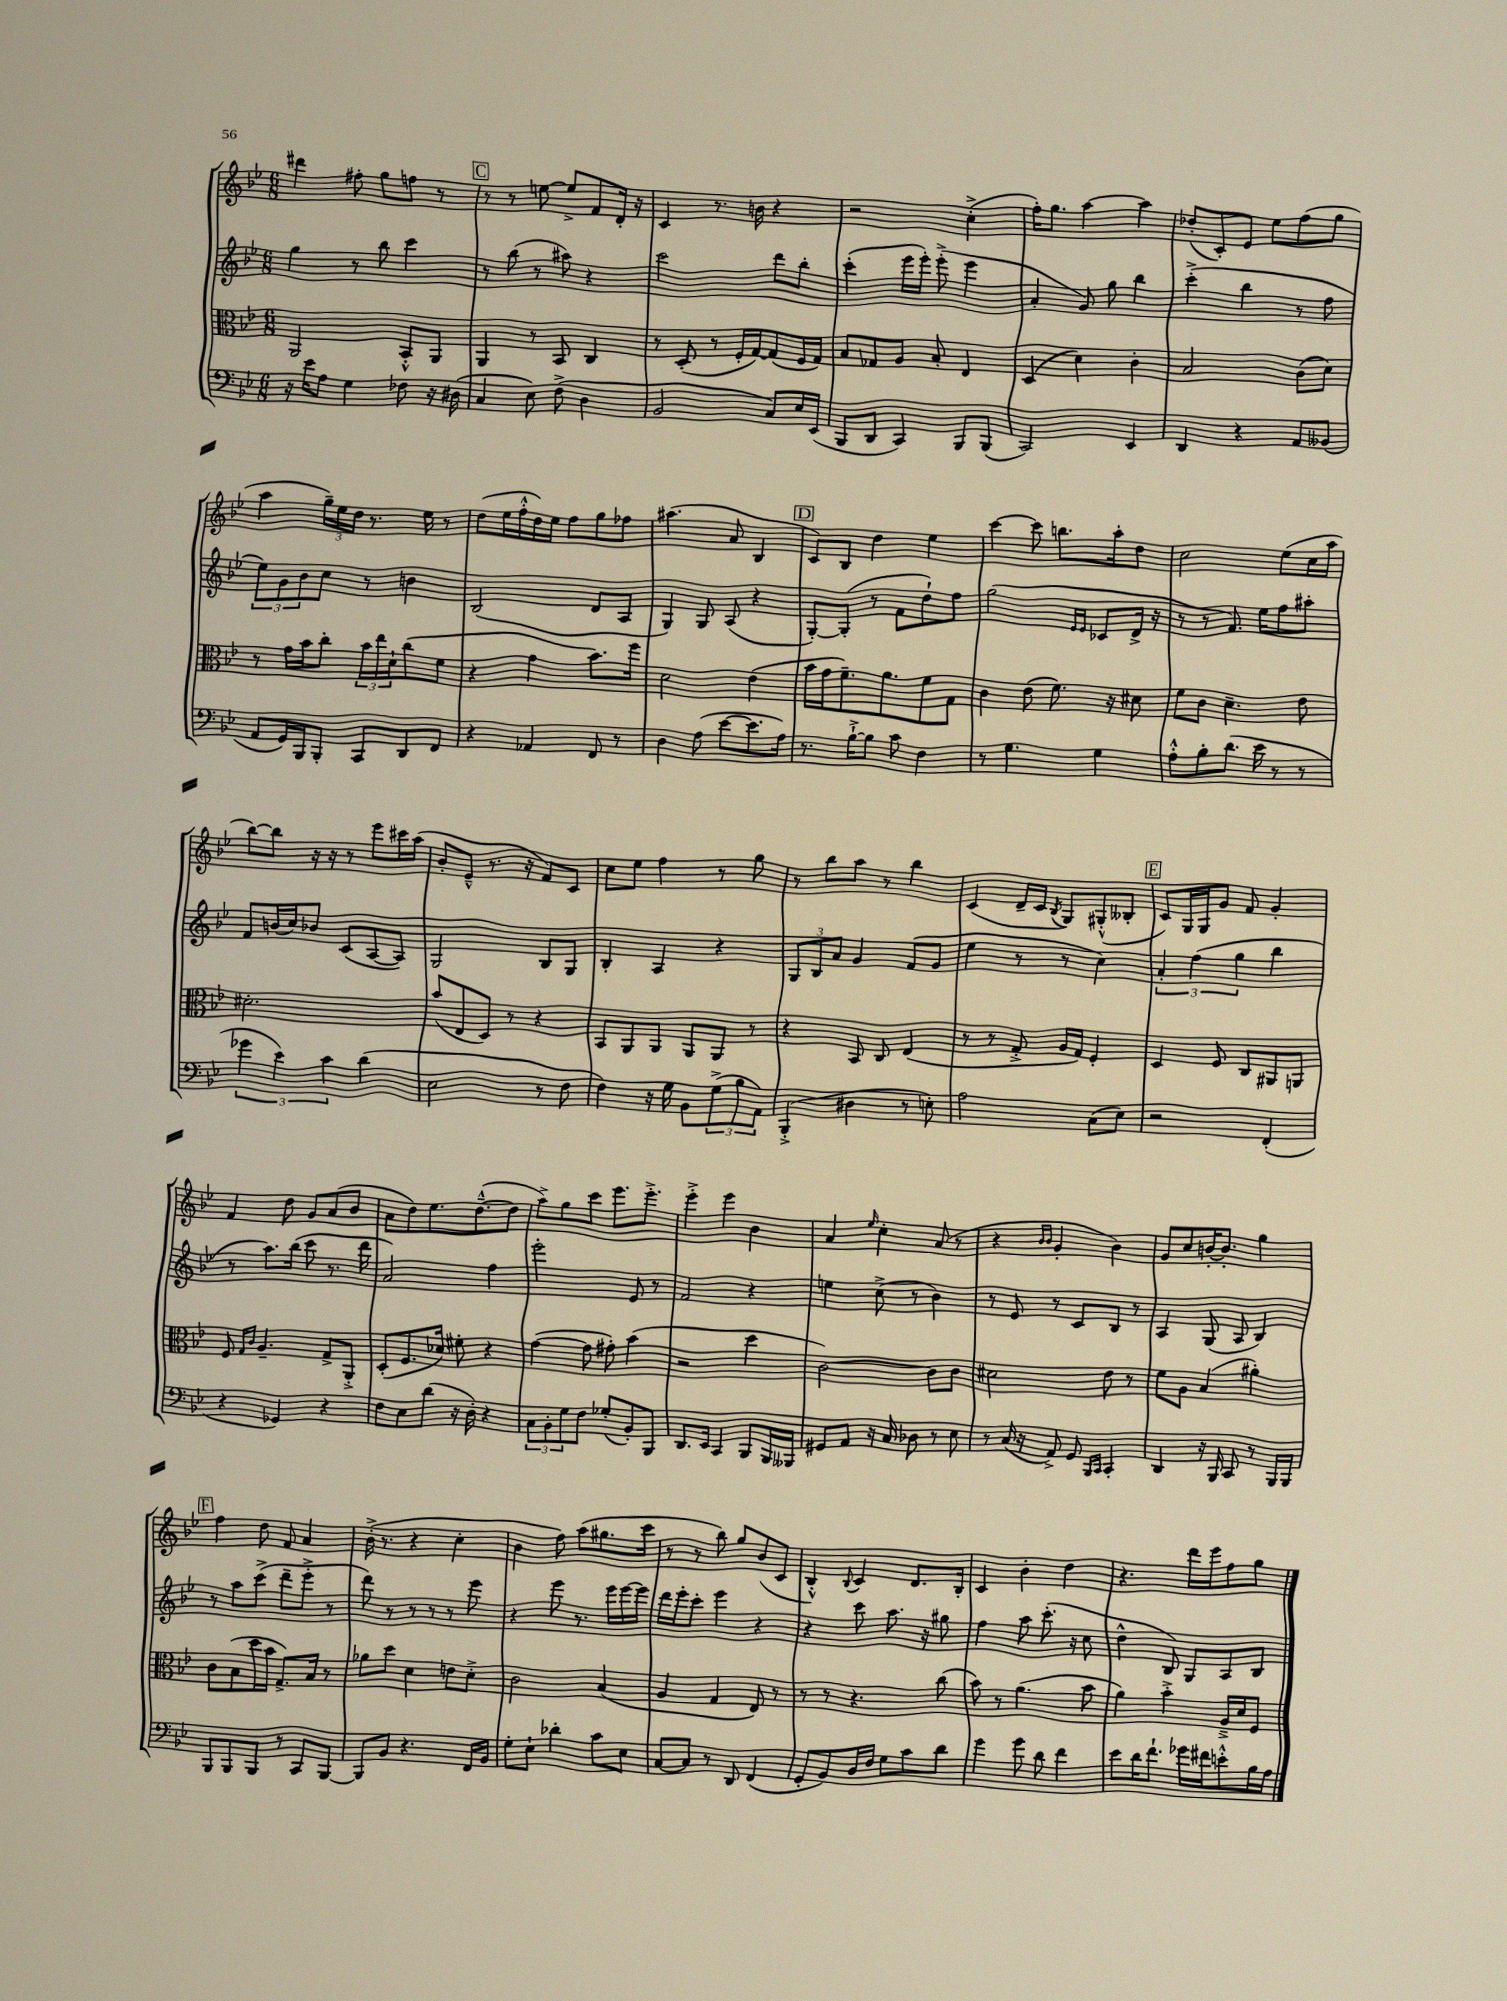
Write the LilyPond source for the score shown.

<<
\new StaffGroup <<
\new Staff = "s0" {
    \clef treble \key bes \major \numericTimeSignature \time 6/8
    dis'''4 fis''8-. g''8 f''8 r8 |
    \mark \markup { \box "C" } r8 r8 e''8~ e''8-> f'8 d'16-. r16 |
    c'4 r8. b'16 r4 |
    r2 c''4-.->( |
    f''16-.) g''8. a''4~ a''4 |
    des''8-.( c'8-.) ees'8 ees''8 f''8( g''8 |
    a''4 \tuplet 3/2 { g''16--) ees''16 d''16 } r8. ees''16 r8 |
    d''8( ees''16 f''16-.-^ d''16) ees''16 f''8 g''8 fes''8 |
    ais''4.( a'8 bes4 |
    \mark \markup { \box "D" } c'8) bes8 d''4 ees''4 |
    c'''4~ c'''8 b''8. a''16-. d''8 |
    c''2 ees''8( c''16 a''16 |
    bes''8~) bes''8 r16 r16 r8 ees'''8 cis'''16 a''16( |
    bes'8-. ees'8---^ r8. r16 f'8) c'8 |
    c''8 ees''8 f''4 r8 g''8 |
    r8 bes''8 a''8 r8 bes''4 |
    c'4( d'16-- c'16 \acciaccatura { bes8 } g8) gis8-.-^( beses8-. |
    \mark \markup { \box "E" } c'8) g16 g16 g'8 f'8 g'4-. |
    f'4 d''8 g'8 a'8( bes'8 |
    a'8 d''8) ees''8. d''8.~---^( d''8 |
    a''8->) g''8 c'''8 ees'''8. ees'''8.-.-> |
    ees'''4-.-> ees'''4 bes'4 |
    a'4 \grace { ees''16 } c''4-. a'8( r8 |
    r4 \grace { bes'16 bes'16 } g'4-. bes'4) |
    g'8 c''8 b'16~-. b'8.-. g''4 |
    \mark \markup { \box "F" } f''4 d''8 f'8 a'4 |
    bes'16-.->( r8. r4 c''4-. |
    bes'4 f''8) a''8( gis''8. c'''16 |
    r8 r8 bes''8) g''8 bes'8( c'8 |
    bes4-.-^) \appoggiatura { bes8 } c'4 d'8. bes16-. |
    c'4 bes'4-. d''4 |
    r4. d'''16 ees'''16 f''8 g''8 \bar "|." |
}
\new Staff = "s1" {
    \clef treble \key bes \major \numericTimeSignature \time 6/8
    g''4 r8 bes''8 c'''4 |
    \mark \markup { \box "C" } r8 bes''8( r8 ais''8) r4 |
    c'''2 d'''8 bes''8-. |
    c'''4-.( ees'''16 ees'''16-.) ees'''8-.->( ees'''4 |
    a'4-. g'8) g''8 bes''4 |
    c'''4-.->( bes''4 r8 f''8 |
    \tuplet 3/2 { ees''8) g'8 bes'8 } c''8 r8 b'4 |
    bes2( d'8 a8 |
    g4) g8 a8( r4 |
    \mark \markup { \box "D" } g8~-.) g8-.( r8 f'8 d''8-!) f''8 |
    g''2( \grace { ees'16 ees'16 } ces'8 d'16-> r16 |
    r8 r8 f'8.) ees''16 f''8 ais''8-. |
    f'8 b'16( c''16) bes'8 c'8( a8~ a8) |
    g2 bes8 g8 |
    bes4-. a4 r4 |
    \tuplet 3/2 { g8 bes8 a'8 } g'4 f'8( g'8 |
    ees''4 r8 r8 c''4) |
    \mark \markup { \box "E" } \tuplet 3/2 { a'4-. f''4( g''4 } bes''4 |
    r8 a''8.) bes''16( c'''8 r8. d'''16 |
    a'2) f''4 |
    ees'''2-. ees'8 r8 |
    f'2 r4 |
    e''4 c''8->( r8 bes'4) |
    r8 ees'8 r8 c'8 bes8 r8 |
    a4 g8( a8 bes4) |
    \mark \markup { \box "F" } r8 a''8 c'''8->( d'''8-- ees'''8-.-> r8 |
    d'''8) r8 r8 r8 r8 ees'''8 |
    r4 ees'''8 r8. ees'''16 ees'''16~ ees'''16 |
    d'''16 ees'''16-. c'''8-. ees'''4 r4 |
    r4 c'''8 a''8. r16 gis''8 |
    f''4 a''8 c'''8.-.( r16 c''8 |
    d''4-^ bes8) g8 a8 bes8 \bar "|." |
}
\new Staff = "s2" {
    \clef alto \key bes \major \numericTimeSignature \time 6/8
    a,2 bes,8-.-^ a,8 |
    \mark \markup { \box "C" } a,4 r8 bes,8 c4 |
    r8 d8-.( r8 f16-. g16~) g8( f16 g16) |
    bes8 ges8 a8 bes8-. ees4 |
    d4( d'4) c'4-. |
    bes2 c'8( d'8) |
    r8 g'16 bes'16 c''8-. \tuplet 3/2 { bes'16 ees''16 d'16-! } c''8( f'8 |
    r4 g'4 bes'8.) f''16 |
    d'2 ees'4( |
    \mark \markup { \box "D" } bes'16 g'16 f'8.--) a'8. f'8 g8 |
    c'4 ees'8( f'8.) r16 dis'8 |
    f'8 c'8 d'4.-- ees'8 |
    dis'2.-. |
    bes'8( ees8 d8) r8 r4 |
    bes,8 a,8 a,8 a,8 a,8 r8 |
    r4 bes,8 c8 ees4( |
    r8 r8 g8-.-> a16 g16) f4-. |
    \mark \markup { \box "E" } d4 f8 c8 ais,8 a,8 |
    f8 \grace { g16 c'16 } a4.-- g8-> a,8-.-> |
    d8-.( f8. des'16) fis'8-. r4 |
    g'4~( g'8 gis'8-.) bes'4( |
    r2 d''4 |
    c'2~) c'8 c'8 |
    dis'2 ees'8 r8 |
    f'8 a8 bes4( ais'4-.) |
    \mark \markup { \box "F" } c'8 bes8( d''16 bes'16 g8.->) bes16 r8 |
    aes'8 d''8 d'4 e'8 d'8-.-> |
    c'2 bes4( |
    a4 g4 ees8) r8 |
    r8 r8 r4. c''8( |
    bes'8) r8 a'4.( bes'8 |
    a'4) bes'4-.-> a16---> d'16 f8 \bar "|." |
}
\new Staff = "s3" {
    \clef bass \key bes \major \numericTimeSignature \time 6/8
    r16 ees'16 a8 g4 fes8 r16 dis16( |
    \mark \markup { \box "C" } c4 ees8) f8->( d4 |
    bes,2 c8) ees16 ees,16( |
    bes,,8 d,8 c,4) bes,,8 bes,,8( |
    c,2) ees,4 |
    d,4 r4 a,8 beses,8( |
    a,8 g,16) bes,,16 bes,,8-. c,8 d,8 f,8 |
    r4 aes,4 f,8 r8 |
    d4 a8( ees'8~ ees'8. a16) |
    \mark \markup { \box "D" } r8. bes16~-!-> bes8 c'8 f4 |
    r8 g4. g4 |
    a8-.-^ bes8-. d'8.( ees'16 r8 r8 |
    \tuplet 3/2 { ges'4 ees'4) c'4 } d'4( |
    ees2 r8 f8 |
    f4) r16 g16 bes,8 \tuplet 3/2 { g8->( bes8 a,8) } |
    bes,,4-.->( dis4 r8 e8-.) |
    a2 c8( ees8) |
    \mark \markup { \box "E" } r2 f,4-.( |
    r4 ges,4) r4 |
    f8 ees8 d'8( r16 d16-.) r4 |
    \tuplet 3/2 { c8 bes,8-. g8 } f8 ges8-.( bes,8-.) bes,,8 |
    d,8. ees,16 c,4 bes,,8 bes,,16 beses,,16 |
    gis,8 a,8 r16 c16 des8 r8 ees8 |
    r8 c16( r16 a,8->) g,8 \grace { bes,,16 c,16 } c,4-. |
    d,4 r16 bes,,16 c,8 r8 bes,,16 bes,,16 |
    \mark \markup { \box "F" } bes,,8 bes,,8 bes,,8 r8 c,8 bes,,8~ |
    bes,,8 bes,8 r4. f,16 bes,16 |
    g8-. ees8-! des'4-. c'8 ees8 |
    c8~ c8 r8 d,8 f,4( |
    g,8-. bes,8) d16 f16 g8 c'8 d'8 |
    g'4 g'8 d'8 f'4 |
    ees'8 d'16 f'8.-! ges'16 fis'16 e'8-.-^ bes16 a16 \bar "|." |
}
>>
>>
\layout { \context { \Score \remove "Bar_number_engraver" } }
